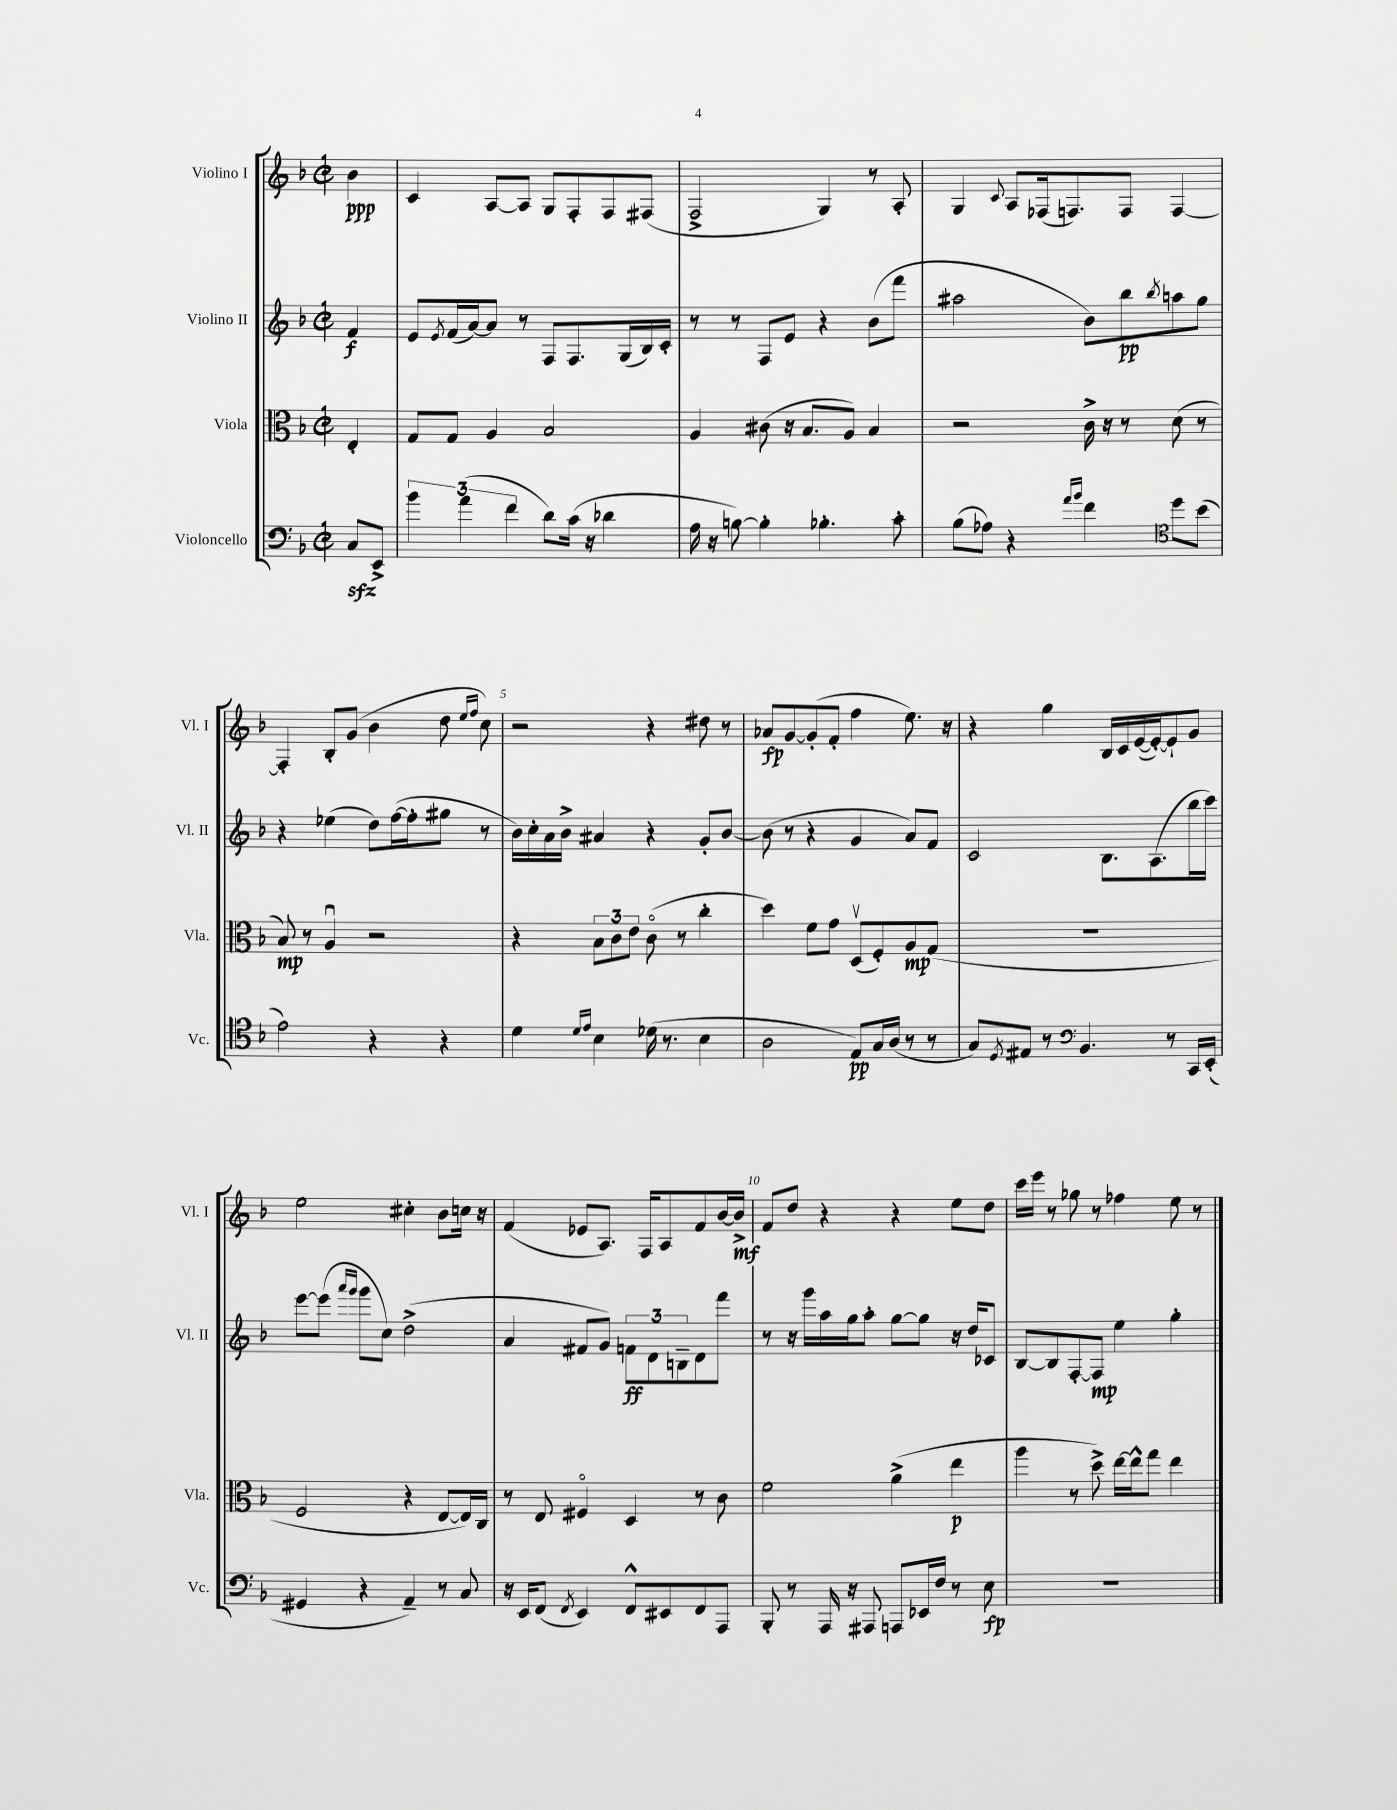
<<
\new StaffGroup <<
\new Staff = "s0" \with { instrumentName = "Violino I" shortInstrumentName = "Vl. I" } {
    \clef treble \key f \major \defaultTimeSignature \time 2/2 \partial 4
    bes'4\ppp |
    c'4 a8~ a8 g8 f8-. f8 fis8( |
    f2-> g4) r8 a8-. |
    g4 \appoggiatura { c'8 } a8 fes16( f8.) f8 f4~ |
    f4-. bes8-. g'8( bes'4 d''8 \grace { e''16 f''16 } c''8) |
    r2 r4 dis''8 r8 |
    aes'8\fp g'8~ g'8-.( f'8-. f''4 e''8.) r16 |
    r4 g''4 bes16 c'16 e'16~( e'16~-.) e'8-! g'8 |
    e''2 cis''4-. bes'8 c''16 r16 |
    f'4( ees'8 a8.) f16 a8 f'8 bes'16~ bes'16->\mf |
    f'8 d''8 r4 r4 e''8 d''8 |
    c'''16 e'''16 r8 ges''8 r8 fes''4 e''8 r8 \bar "|." |
}
\new Staff = "s1" \with { instrumentName = "Violino II" shortInstrumentName = "Vl. II" } {
    \clef treble \key f \major \defaultTimeSignature \time 2/2 \partial 4
    f'4\f |
    e'8 \acciaccatura { e'8 } f'16( a'16~) a'8 r8 f8 f8. g16( bes16) c'16-. |
    r8 r8 f8 e'8 r4 bes'8( f'''8 |
    ais''2 bes'8) bes''8\pp \acciaccatura { bes''8 } a''8 g''8 |
    r4 ees''4( d''8) f''16~( f''16-. gis''8 r8 |
    bes'16) c''16-. a'16 bes'16-> ais'4 r4 g'8-. bes'8~ |
    bes'8( r8 r4 g'4 a'8) f'8 |
    c'2 bes8. a8.( bes''16 c'''16) |
    e'''8~ e'''8( \grace { a'''16 g'''16 } g'''8 c''8) d''2->( |
    a'4 fis'8 g'8) \tuplet 3/2 { f'8\ff d'8 b8-- } d'8 f'''8 |
    r8 r16 g'''16 a''16 g''16 a''8-. g''8~ g''8 r16 d''16 ces'8 |
    bes8~ bes8 f8~-. f8\mp e''4 g''4-. \bar "|." |
}
\new Staff = "s2" \with { instrumentName = "Viola" shortInstrumentName = "Vla." } {
    \clef alto \key f \major \defaultTimeSignature \time 2/2 \partial 4
    e4-. |
    g8 g8 a4 bes2 |
    a4 cis'8( r16 bes8. a8) bes4 |
    r2 c'16-> r16 r8 d'8( r8 |
    bes8\mp) r8 a4\downbow r2 |
    r4 \tuplet 3/2 { bes8 c'8 e'8 } c'8\flageolet( r8 c''4-. |
    d''4) f'8 g'8 d8\upbow( f8-.) a8\mp g8( |
    R1 |
    f2 r4 e8~ e16) c16 |
    r8 e8 fis4\flageolet d4 r8 c'8 |
    f'2 a'4->( e''4\p |
    a''4 r8 d''8->) e''16~ e''16-^ g''8 e''4 \bar "|." |
}
\new Staff = "s3" \with { instrumentName = "Violoncello" shortInstrumentName = "Vc." } {
    \clef bass \key f \major \defaultTimeSignature \time 2/2 \partial 4
    c8\sfz e,8-> |
    \tuplet 3/2 { bes'4 a'4( f'4 } d'8) c'16( r16 des'4 |
    a16 r16 b8~) b4-. bes4.-. c'8-. |
    bes8( aes8) r4 \grace { a'16 bes'16 } f'4 \clef tenor d''8 bes'8( |
    e'2) r4 r4 |
    d'4 \grace { d'16 e'16 } bes4 des'16( r8. bes4 |
    a2 e8\pp) g16 a16( r8 r8 |
    g8) \acciaccatura { d8 } eis8 r8 \clef bass bes,4. r8 c,16 e,16-.( |
    gis,4 r4 a,4--) r8 c8 |
    r16 e,16 f,8( \acciaccatura { f,8 } e,4) f,8-^ eis,8 f,8 a,,8 |
    bes,,8-. r8 a,,16 r16 ais,,8 a,,8 ees,16 f16 r8 e8\fp |
    R1 \bar "|." |
}
>>
>>
\layout { \context { \Score \override BarNumber.break-visibility = ##(#f #t #t) barNumberVisibility = #(every-nth-bar-number-visible 5) } }
